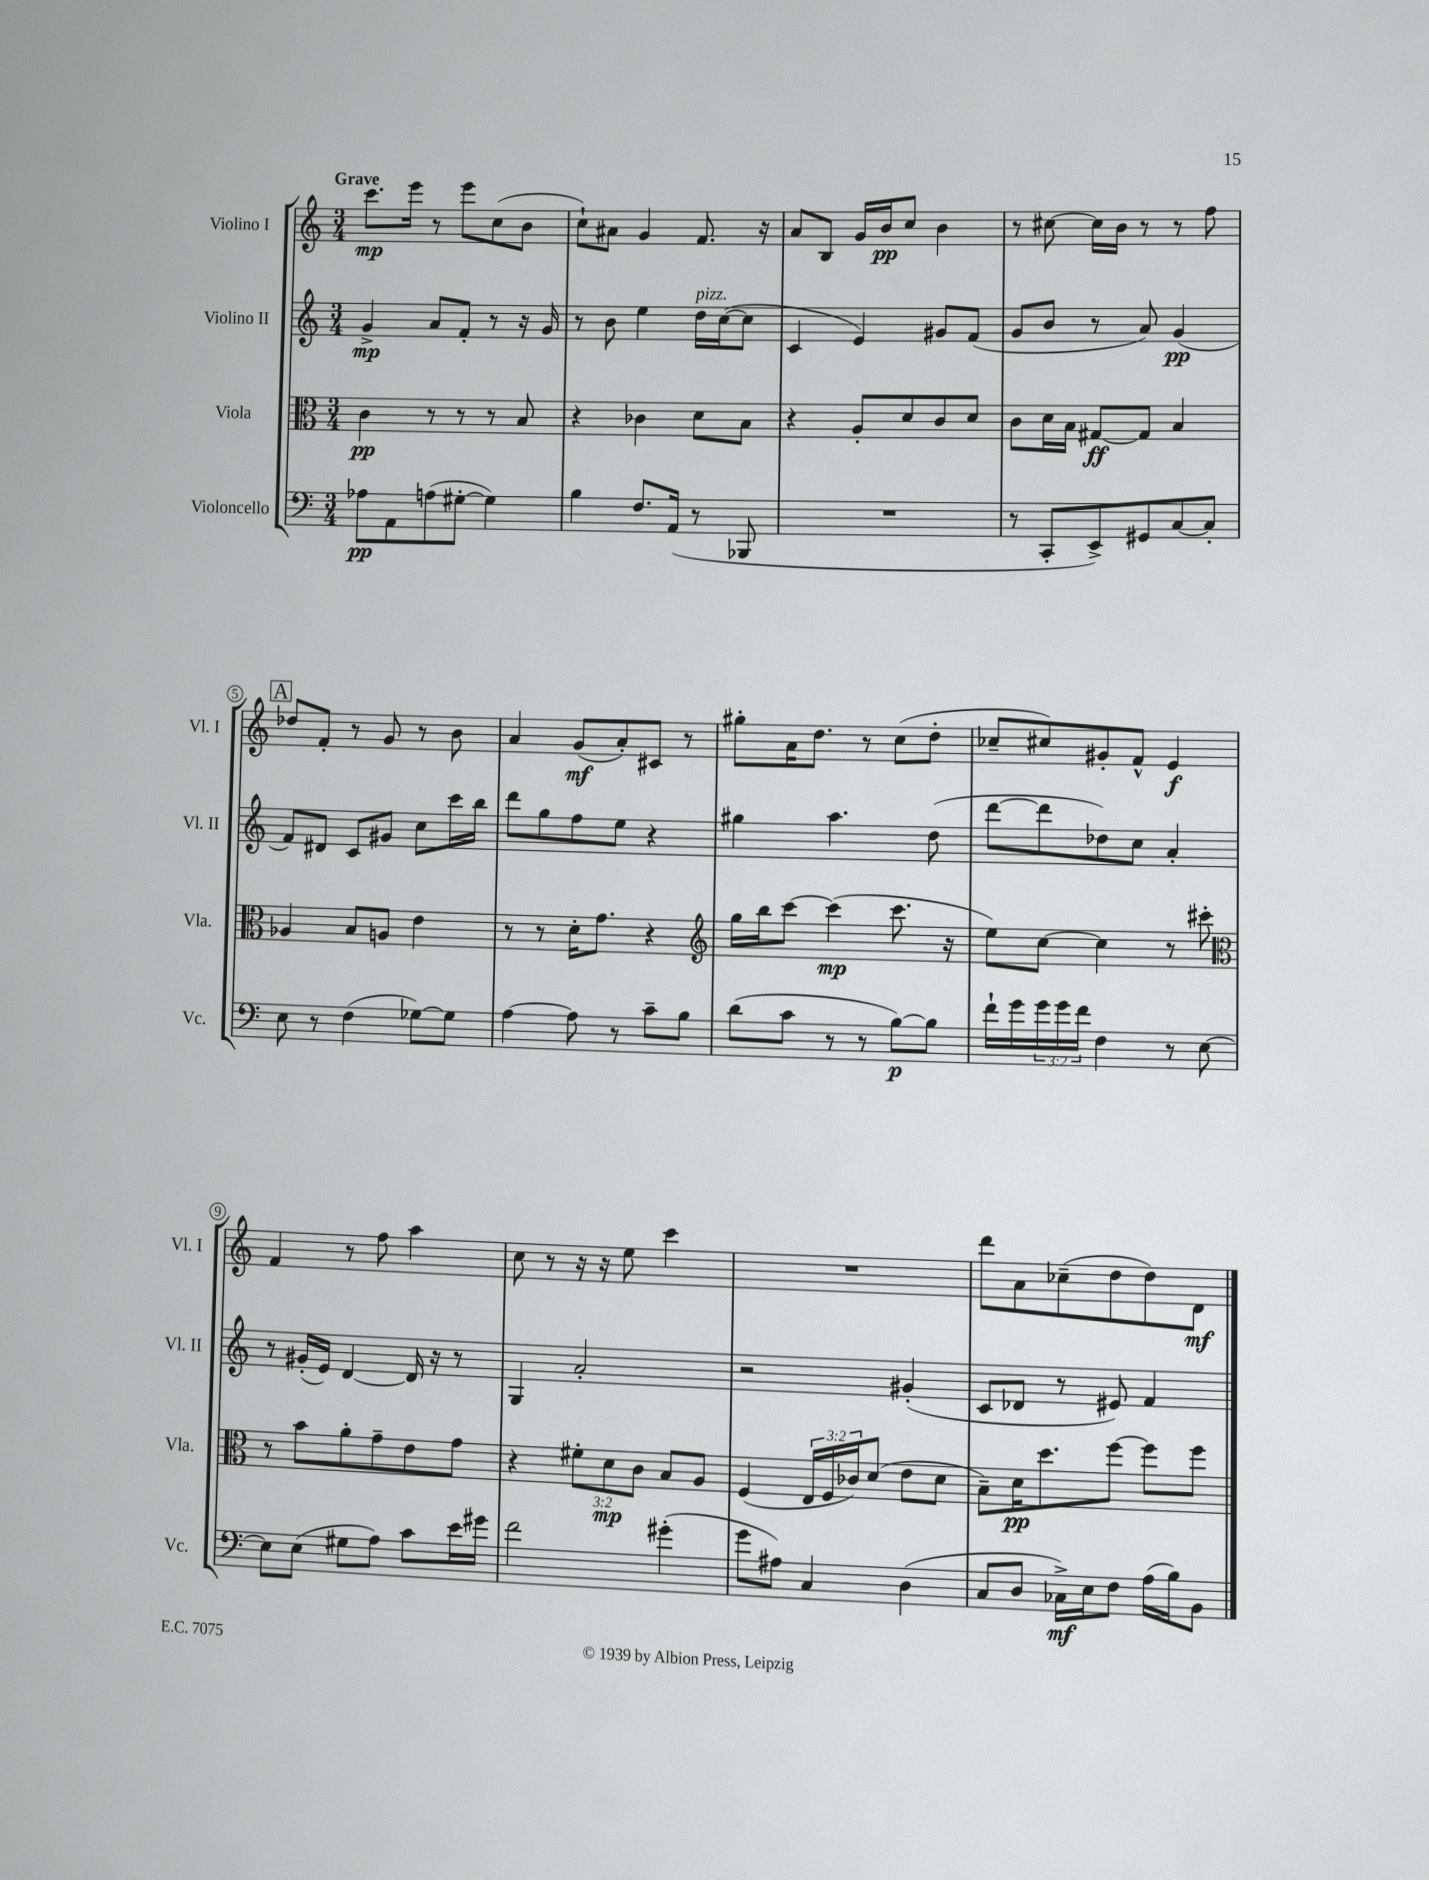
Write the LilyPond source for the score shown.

<<
\new StaffGroup <<
\new Staff = "s0" \with { instrumentName = "Violino I" shortInstrumentName = "Vl. I" } {
    \clef treble \key c \major \numericTimeSignature \time 3/4 \tempo "Grave"
    c'''8.\mp e'''16 r8 e'''8 c''8( b'8 |
    c''8-!) ais'8 g'4 f'8. r16 |
    a'8 b8 g'16 b'16\pp c''8 b'4 |
    r8 cis''8~ cis''16 b'16 r8 r8 f''8 |
    \mark \markup { \box "A" } des''8 f'8-. r8 g'8 r8 b'8 |
    a'4 g'8\mf( a'8-.) cis'8 r8 |
    gis''8-. a'16 d''8. r8 c''8( d''8-. |
    ces''8-- cis''8) gis'8-. f'8-^ e'4\f |
    f'4 r8 f''8 a''4 |
    c''8 r8 r16 r16 e''8 c'''4 |
    R2. |
    d'''8 a'8 ces''8--( d''8 d''8) d'8\mf \bar "|." |
}
\new Staff = "s1" \with { instrumentName = "Violino II" shortInstrumentName = "Vl. II" } {
    \clef treble \key c \major \numericTimeSignature \time 3/4
    g'4->\mp a'8 f'8-. r8 r16 g'16 |
    r8 b'8 e''4 d''16^\markup { \italic "pizz." } c''16~( c''8 |
    c'4 e'4) gis'8 f'8( |
    g'8 b'8 r8 a'8) g'4\pp( |
    \mark \markup { \box "A" } f'8) dis'8 c'8 gis'8 c''8 c'''16 b''16 |
    d'''8 g''8 f''8 e''8 r4 |
    gis''4 a''4. d''8( |
    d'''8~ d'''8 des''8) c''8 a'4-. |
    r8 gis'16-.( e'16) d'4~ d'16 r16 r8 |
    g4 a'2-. |
    r2 gis'4-.( |
    c'8 des'8 r8 eis'8) f'4 \bar "|." |
}
\new Staff = "s2" \with { instrumentName = "Viola" shortInstrumentName = "Vla." } {
    \clef alto \key c \major \numericTimeSignature \time 3/4 \override Staff.TupletNumber.text = #tuplet-number::calc-fraction-text
    c'4\pp r8 r8 r8 b8 |
    r4 ces'4 d'8 b8 |
    r4 a8-. d'8 c'8 d'8 |
    c'8 d'16 b16 gis8~\ff gis8 b4 |
    \mark \markup { \box "A" } aes4 b8 a8 e'4 |
    r8 r8 d'16-. g'8. r4 |
    \clef treble g''16 b''16 c'''8~ c'''4\mp( c'''8. r16 |
    e''8) c''8~ c''4 r8 cis'''8-. |
    \clef alto r8 b'8 a'8-. g'8-- e'8 g'8 |
    r4 \tuplet 3/2 { fis'8-. d'8\mp c'8 } b8 a8 |
    f4( \tuplet 3/2 { e16 f16 ces'16) } d'8( e'8 d'8 |
    b8--) d'16\pp d''8. f''8~ f''8 f''8 \bar "|." |
}
\new Staff = "s3" \with { instrumentName = "Violoncello" shortInstrumentName = "Vc." } {
    \clef bass \key c \major \numericTimeSignature \time 3/4 \override Staff.TupletNumber.text = #tuplet-number::calc-fraction-text
    aes8\pp a,8 a8( gis8~-. gis4) |
    b4 f8. a,16( r8 bes,,8 |
    R2. |
    r8 c,8-. e,8->) gis,8 c8~ c8-. |
    \mark \markup { \box "A" } e8 r8 f4( ges8~) ges8 |
    a4~ a8 r8 c'8-- b8 |
    d'8( c'8 r8 r8 b8~\p) b8 |
    f'16-! g'16 \tuplet 3/2 { g'16 g'16 f'16 } f4 r8 e8~ |
    e8 e8( gis8 a8) c'8 e'16 gis'16 |
    f'2 gis'4-.( |
    g'8 ais8) c4 d4( |
    c8 d8 ces16->\mf) e16 f8 a16( b16) b,8 \bar "|." |
}
>>
>>
\layout { \context { \Score \override BarNumber.stencil = #(make-stencil-circler 0.1 0.3 ly:text-interface::print) } }
